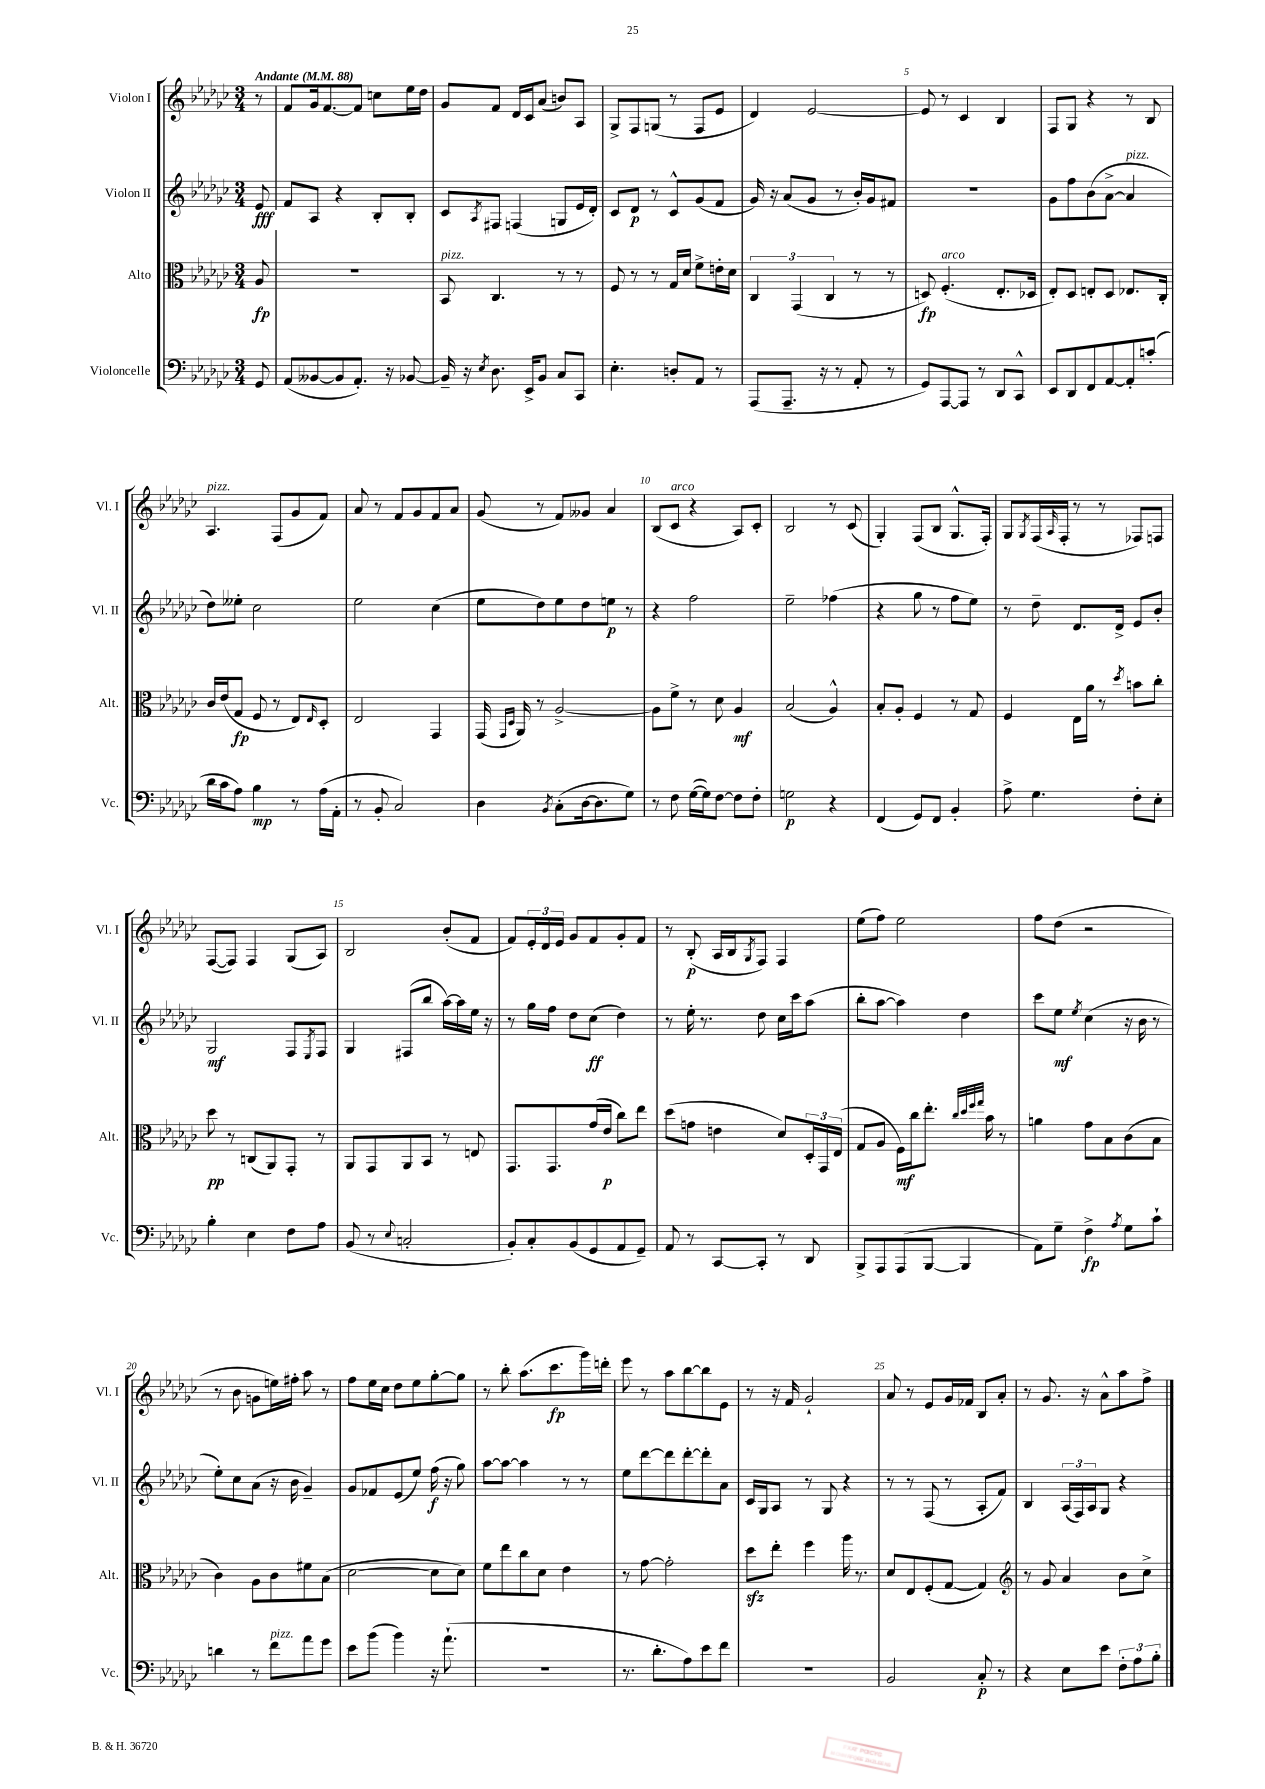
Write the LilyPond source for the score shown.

<<
\new StaffGroup <<
\new Staff = "s0" \with { instrumentName = "Violon I" shortInstrumentName = "Vl. I" } {
    \clef treble \key ges \major \numericTimeSignature \time 3/4 \partial 8 \tempo "Andante" 4 = 88
    r8 |
    f'8 ges'16 f'8.~ f'8 c''8 ees''16 des''16 |
    ges'8 f'8 des'16 ces'16 aes'8( b'8) aes8 |
    ges8-> f8 g8( r8 f8 ees'8 |
    des'4) ees'2~ |
    ees'8 r8 ces'4 bes4 |
    f8 ges8 r4 r8 bes8 |
    aes4.^\markup { \italic "pizz." } f8( ges'8 f'8) |
    aes'8 r8 f'8 ges'8 f'8 aes'8 |
    ges'8( r8 f'8) geses'8 aes'4 |
    bes8( ces'8^\markup { \italic "arco" } r4 aes8) ces'8-. |
    bes2 r8 ces'8( |
    ges4-.) f8( bes8 ges8.-^ f16-.) |
    ges8 \acciaccatura { ges8 } f16( \grace { aes16 } f16-. r8 r8 fes8) f8 |
    f8~( f8) f4 ges8( aes8) |
    bes2 bes'8-.( f'8 |
    f'8) \tuplet 3/2 { ees'16-. des'16 ees'16 } ges'8 f'8 ges'8-. f'8 |
    r8 bes8-.\p( aes16 bes16 \acciaccatura { ges8 } f8) f4 |
    ees''8( f''8) ees''2 |
    f''8 des''8( r2 |
    r8 bes'8 g'8 e''16) fis''16-. aes''8 r8 |
    f''8 ees''16 ces''16 des''8 ees''8 ges''8~-. ges''8 |
    r8 bes''8-. aes''8.( ces'''8.\fp ges'''16) d'''16-. |
    ees'''8 r8 aes''8 bes''8~ bes''8 ees'8 |
    r8 r16 f'16 ges'2-! |
    aes'8 r8 ees'8 ges'16 fes'16 bes8 aes'8-. |
    r8 ges'8. r16 aes'8-^ aes''8 f''8-> \bar "|." |
}
\new Staff = "s1" \with { instrumentName = "Violon II" shortInstrumentName = "Vl. II" } {
    \clef treble \key ges \major \numericTimeSignature \time 3/4 \partial 8
    ees'8\fff |
    f'8 aes8 r4 bes8-. bes8-. |
    ces'8 \acciaccatura { aes8 } fis8 f4( g8 ees'16 des'16-.) |
    ces'8 des'8\p r8 ces'8-^ ges'8( f'8 |
    ges'16) r16 aes'8( ges'8 r8 bes'16-.) ges'16 fis'8 |
    R2. |
    ges'8 f''8 bes'8( aes'8~-> aes'4^\markup { \italic "pizz." } |
    des''8) eeses''8-. ces''2 |
    ees''2 ces''4( |
    ees''8 des''8) ees''8 des''8 e''8\p r8 |
    r4 f''2 |
    ees''2-- fes''4( |
    r4 ges''8 r8 f''8 ees''8) |
    r8 des''8-- des'8. des'16-> ees'8 bes'8-. |
    ges2\mf f8 \acciaccatura { ees8 } f8 |
    ges4 fis8( bes''8 aes''16~) aes''16 ees''16 r16 |
    r8 ges''16 f''16 des''8 ces''8\ff( des''4) |
    r8 ees''16-. r8. des''8 ces''16 ces'''16 aes''8( |
    bes''8-. aes''8~ aes''4) des''4 |
    ces'''8 ees''8\mf \acciaccatura { ees''8 } ces''4( r16 bes'16 r8 |
    ees''8-.) ces''8 aes'8( r16 bes'16 ges'4--) |
    ges'8 fes'8 ees'8( ees''8) f''16\f( r16 ges''8) |
    aes''8~ aes''8~ aes''4 r8 r8 |
    ees''8 des'''8~ des'''8 des'''8~-. des'''8-. aes'8 |
    ces'16 ges16 aes8 r8 ges8 r4 |
    r8 r8 f8( r8 aes8-. f'8) |
    bes4 \tuplet 3/2 { aes16( f16) aes16 } ges8 r4 \bar "|." |
}
\new Staff = "s2" \with { instrumentName = "Alto" shortInstrumentName = "Alt." } {
    \clef alto \key ges \major \numericTimeSignature \time 3/4 \partial 8
    aes8\fp |
    R2. |
    bes,8^\markup { \italic "pizz." } ces4. r8 r8 |
    f8 r8 r8 ges16 des'16 f'8-> e'16-. des'16 |
    \tuplet 3/2 { ces4 ges,4( ces4 } r8 r8 |
    d8\fp) f4.-.^\markup { \italic "arco" }( ees8.-. des16 |
    ees8-.) des8 e8-. des8 ees8. ces16-. |
    ces'16 ees'16( ges8\fp f8 r8 ees8) \grace { ees16 } des8-. |
    ees2 ges,4 |
    ges,16( \grace { ges,16 des16 } aes,16) r8 aes2~-> |
    aes8 f'8-> r8 des'8 aes4\mf |
    bes2( aes4-^) |
    bes8-. aes8-. f4 r8 ges8 |
    f4 ees16 aes'16 r8 \acciaccatura { des''8 } b'8 ces''8-. |
    des''8\pp r8 c8( aes,8) ges,8-. r8 |
    aes,8 ges,8 aes,8 bes,8 r8 e8 |
    ges,8. ges,8. ges'16( ees'16\p ces''8) ees''8 |
    des''8( g'8 e'4 des'8) \tuplet 3/2 { des16-. ges,16 ees16( } |
    ges8 aes8 f16\mf) ces''16 ees''8.-. \grace { ces''32 des''32 f''32 ges''32 } bes'16 r8 |
    a'4 ges'8 bes8 ces'8( bes8 |
    ces'4) aes8 ces'8 fis'8 bes8( |
    des'2~ des'8 des'8) |
    f'8 ees''8 ces''8 des'8 ees'4 |
    r8 ges'8~ ges'2-. |
    des''8\sfz ees''8-. f''4 aes''16 r8. |
    des'8 ees8 f8-.( ges8~ ges4) |
    \clef treble r8 ges'8 aes'4 bes'8 ces''8-> \bar "|." |
}
\new Staff = "s3" \with { instrumentName = "Violoncelle" shortInstrumentName = "Vc." } {
    \clef bass \key ges \major \numericTimeSignature \time 3/4 \partial 8
    ges,8 |
    aes,8( beses,8~ beses,8 aes,8.-.) r16 bes,8~ |
    bes,16-- r16 \acciaccatura { ees8 } des8. ees,16-> bes,8 ces8 ces,8 |
    ees4.-. d8-. aes,8 r8 |
    aes,,8( aes,,8.-- r16 r8 aes,8-. r8 |
    ges,8) aes,,8~ aes,,8 r8 des,8 ces,8-^ |
    ees,8 des,8 f,8 aes,8~ aes,8-. c'8-.( |
    des'16 ces'16 aes8) bes4\mp r8 aes16( aes,16-. |
    r8 bes,8-. ces2) |
    des4 \acciaccatura { bes,8 } ces8-.( des16~ des8. ges8) |
    r8 f8 ges16~( ges16) f8~ f8 f8-. |
    g2\p r4 |
    f,4( ges,8) f,8 bes,4-. |
    aes8-> ges4. f8-. ees8-. |
    bes4-. ees4 f8 aes8 |
    bes,8( r8 \appoggiatura { ees8 } c2-. |
    bes,8-.) ces8-. bes,8( ges,8 aes,8 ges,8--) |
    aes,8 r8 ces,8~ ces,8-. r8 des,8 |
    bes,,8-> aes,,8 aes,,8( bes,,8~ bes,,4 |
    aes,8) ges8-- f4->\fp \acciaccatura { aes8 } ges8 ces'8-! |
    d'4 r8 f'8^\markup { \italic "pizz." } aes'8 ges'8 |
    ees'8 bes'8( bes'4) r16 aes'8.-!( |
    R2. |
    r8. des'8.-. aes8) ees'8 f'8 |
    R2. |
    bes,2 ces8-.\p r8 |
    r4 ees8 ees'8 \tuplet 3/2 { f8-. aes8 bes8-. } \bar "|." |
}
>>
>>
\layout { \context { \Score \override BarNumber.break-visibility = ##(#f #t #t) barNumberVisibility = #(every-nth-bar-number-visible 5) } }
